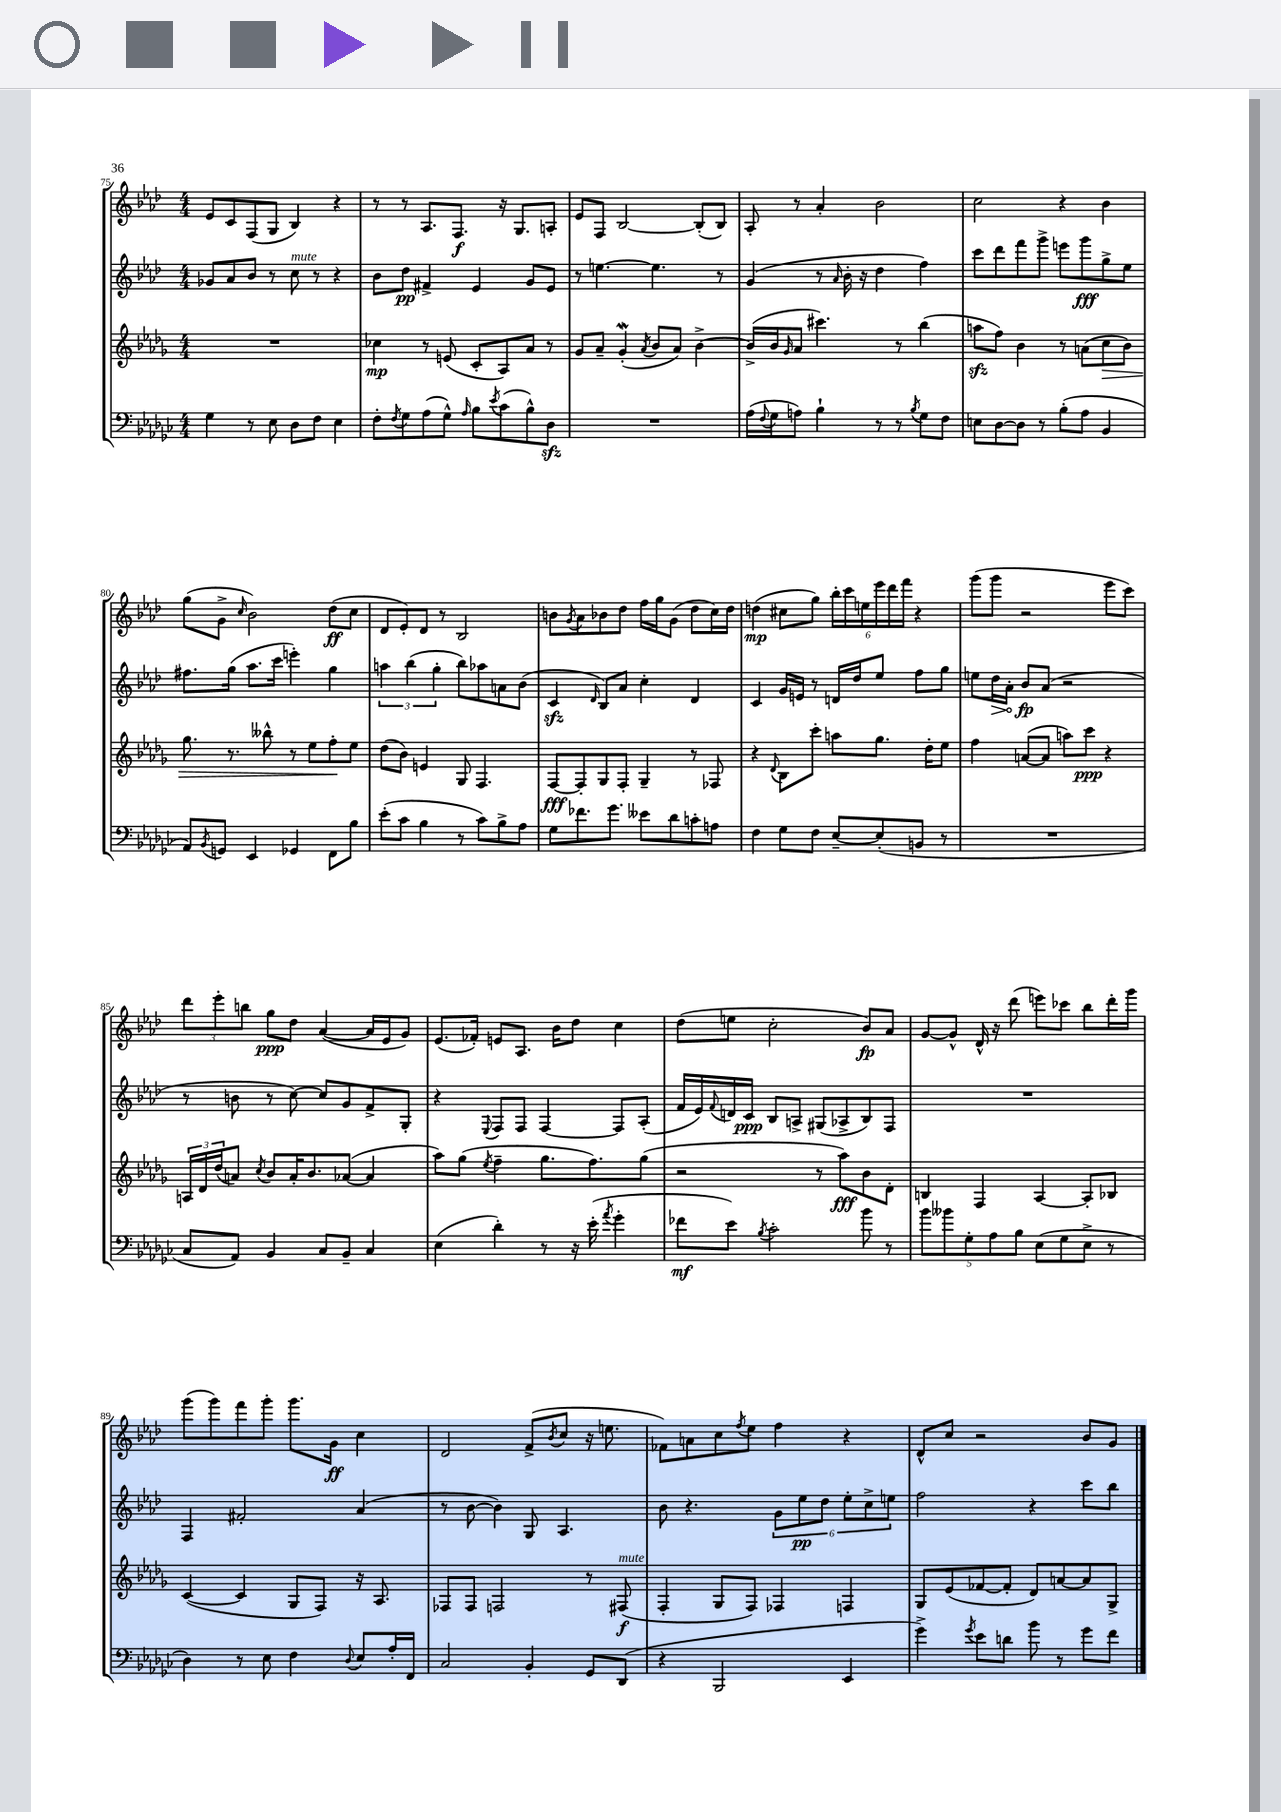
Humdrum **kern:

**kern	**dynam	**kern	**dynam	**kern	**dynam	**kern	**dynam
*part4	*part4	*part3	*part3	*part2	*part2	*part1	*part1
*staff4	*staff4	*staff3	*staff3	*staff2	*staff2	*staff1	*staff1
*clefF4	*	*clefG2	*	*clefG2	*	*clefG2	*
*k[b-e-a-d-g-c-]	*	*k[b-e-a-d-g-]	*	*k[b-e-a-d-]	*	*k[b-e-a-d-]	*
*M4/4	*	*M4/4	*	*M4/4	*	*M4/4	*
=75	=75	=75	=75	=75	=75	=75	=75
4G-\	.	1r	.	8g-X/L	.	8e-/L	.
.	.	.	.	8a-/	.	8c/	.
8r	.	.	.	8b-/J	.	(8F/	.
8E-\	.	.	.	8r	.	8G/J	.
!	!	!	!	!LO:TX:a:i:t=mute	!	!	!
8D-\L	.	.	.	8cc\	.	4B-/)	.
8F\J	.	.	.	8r	.	.	.
4E-\	.	.	.	4r	.	4r	.
=76	=76	=76	=76	=76	=76	=76	=76
8F'\L	.	4cc-X\	mp	8b-\L	.	8r	.
8qF/	.	.	.	.	.	.	.
8G-\	.	.	.	8dd-\J	pp	8r	.
(8A-\	.	8r	.	4f#X^/	.	8.A-/L	.
8G-^^\J)	.	(8en/	.	.	.	.	.
.	.	.	.	.	.	8.F/J	f
16qqA-/	.	.	.	.	.	.	.
8B-\L	.	8c'/L	.	4e-/	.	.	.
8qe-/	.	.	.	.	.	.	.
(8c-\	.	8A-/)	.	.	.	16r	.
.	.	.	.	.	.	8.G/L	.
8B-^^\)	.	8a-/J	.	8g/L	.	.	.
8D-zz\J	.	8r	.	8e-/J	.	8An'/J	.
=77	=77	=77	=77	=77	=77	=77	=77
1r	.	8g-/L	.	8r	.	8e-/L	.
.	.	8a-~/J	.	[4.een\	.	8F/J	.
.	.	(4g-w'/	.	.	.	[2B-/	.
.	.	8qa-/	.	.	.	.	.
.	.	8b-/L	.	4.ee\]	.	.	.
.	.	8a-/J)	.	.	.	.	.
.	.	[4b-^\	.	.	.	(8B-'/L]	.
.	.	.	.	8r	.	8B-/J)	.
=78	=78	=78	=78	=78	=78	=78	=78
(16A-\LL	.	(16b-^/LL]	.	(4g/	.	8A-'/	.
8qqF/	.	.	.	.	.	.	.
16G-\J	.	16b-/J	.	.	.	.	.
.	.	16qqg-/	.	.	.	.	.
8An\J)	.	8a-/J	.	.	.	8r	.
4B-`\	.	4.ccc#X\)	.	8r	.	4a-'/	.
.	.	.	.	16qqa-/	.	.	.
.	.	.	.	16b-'\	.	.	.
.	.	.	.	16r	.	.	.
8r	.	.	.	4dd-\	.	2b-\	.
8r	.	8r	.	.	.	.	.
8qB-/	.	.	.	.	.	.	.
8G-\L	.	(4bb-\	.	4ff\)	.	.	.
8F\J	.	.	.	.	.	.	.
=79	=79	=79	=79	=79	=79	=79	=79
8En\L	.	8aanzz\L	.	8ccc\L	.	2cc\	.
[8D-\	.	8ff\J)	.	8ddd-\	.	.	.
8D-\J]	.	4b-\	.	8fff\	.	.	.
8r	.	.	.	8ggg^\J	.	.	.
(8B-'\L	.	8r	.	8eeen\L	.	4r	.
8A-\J	.	(8an\L	.	8ggg\	fff	.	.
!	!	!	!LO:HP:b	!	!	!	!
4BB-/	.	8cc\	>	8gg^\	.	4b-\	.
.	.	8b-\J)	.	8ee-\J	.	.	.
!!LO:LB:g=z
=80	=80	=80	=80	=80	=80	=80	=80
8AA-/L)	.	8.gg-\	.	8.ff#X\L	.	(8gg\L	.
8qBB-/	.	.	.	.	.	.	.
8GGn/J	.	.	.	.	.	8g^\J	.
.	.	8.r	.	(16gg\Jk	.	.	.
.	.	.	.	.	.	16qqcc/	.
4EE-/	.	.	.	8.aa-\L	.	2b-\)	.
.	.	8bb--X^^\	.	.	.	.	.
.	.	.	.	16ccc\Jk	.	.	.
4GG-X/	.	8r	.	4eeen'\)	.	.	.
.	.	8ee-\L	.	.	.	.	.
8FF\L	.	8ff'\	.	4gg\	.	(8dd-\L	ff
8B-\J	.	8ee-\J	]	.	.	8cc\J	.
=81	=81	=81	=81	=81	=81	=81	=81
(8e-'\L	.	(8dd-\L	.	6aan\	.	8d-/L	.
8c-\J	.	8b-\J)	.	.	.	8e-'/)	.
.	.	.	.	(6bb-\	.	.	.
4B-\	.	4en/	.	.	.	8d-/J	.
.	.	.	.	6gg'\	.	.	.
.	.	.	.	.	.	8r	.
8r	.	8G-/	.	8bb-\L)	.	2B-/	.
8c-\L)	.	4.F/	.	8aa-X\	.	.	.
8B-^\	.	.	.	8an\	.	.	.
8A-\J	.	.	.	(8b-\J	.	.	.
=82	=82	=82	=82	=82	=82	=82	=82
8G-\L	.	[8F/L	fff	4czz/	.	8bn\L	.
.	.	.	.	.	.	8qg/	.
8.f-X\	.	8F'/]	.	.	.	8a-\	.
.	.	.	.	16qqd-/	.	.	.
.	.	8G-/	.	8B-/L)	.	8b-X\	.
8.g-\J	.	.	.	.	.	.	.
.	.	8F'/J	.	8a-/J	.	8dd-\J	.
8e--X\L	.	4G-~/	.	4cc'\	.	16ff\LL	.
.	.	.	.	.	.	16gg\J	.
8d-\	.	.	.	.	.	(8g\J	.
8cn'\	.	8r	.	4d-/	.	8dd-\L	.
8An\J	.	8F-X/	.	.	.	16cc\L)	.
.	.	.	.	.	.	16dd-\JJ	.
=83	=83	=83	=83	=83	=83	=83	=83
4F\	.	4r	.	4c/	.	(4ddn\	mp
.	.	8qqd-/	.	.	.	.	.
8G-\L	.	8B-\L	.	16g/LL	.	8cc#X\L	.
.	.	.	.	16en/JJ	.	.	.
8F\J	.	8ccc'\J	.	8r	.	8gg\J)	.
[8E-~/L	.	8aan\L	.	16dn/LL	.	24bb-'\LL	.
.	.	.	.	.	.	24ccc\	.
.	.	.	.	16dd-/J	.	.	.
.	.	.	.	.	.	24een\	.
(8E-'/]	.	8.gg-\J	.	8ee-/J	.	24eee-\	.
.	.	.	.	.	.	24ddd-\	.
.	.	.	.	.	.	24fff\JJ	.
8BBn/J	.	.	.	8ff\L	.	4r	.
.	.	16dd-'\KL	.	.	.	.	.
8r	.	8ee-\J	.	8gg\J	.	.	.
=84	=84	=84	=84	=84	=84	=84	=84
1r	.	4ff\	.	8een\L	.	(8ggg\L	.
!	!	!	!	!	!LO:HP:b	!	!
.	.	.	.	16dd-\L	>	8ggg\J	.
.	.	.	.	16a-'\JJ	.	.	.
.	.	([8an/L	.	8b-/L	fp	2r	.
.	.	8a/J]	.	(8a-/J	]	.	.
.	.	8aan\L)	.	2r	.	.	.
.	.	8ccc\J	ppp	.	.	.	.
.	.	4r	.	.	.	8eee-\L	.
.	.	.	.	.	.	8ccc\J)	.
!!LO:LB:g=z
=85	=85	=85	=85	=85	=85	=85	=85
8C-/L	.	24An/LL	.	8r	.	12ddd-\L	.
.	.	24d-/	.	.	.	.	.
.	.	(24dd-/J	.	.	.	12eee-'\	.
8AA-/J)	.	8an/J)	.	8bn\	.	.	.
.	.	.	.	.	.	12bbn\J	.
.	.	8qcc/	.	.	.	.	.
4BB-/	.	8b-/L	.	8r	.	8gg\L	ppp
.	.	16a'/K	.	[8cc\)	.	8dd-\J	.
.	.	8.b-/	.	.	.	.	.
8C-/L	.	.	.	8cc/L]	.	([4a-/	.
8BB-~/J	.	([8a-X/J	.	8g/	.	.	.
4C-/	.	4a-/]	.	8f^/	.	16a-/LL]	.
.	.	.	.	.	.	16e-/J	.
.	.	.	.	8G'/J	.	8g/J)	.
=86	=86	=86	=86	=86	=86	=86	=86
(4E-\	.	8aa-\L)	.	4r	.	(8.e-/L	.
.	.	(8gg-\J	.	.	.	.	.
.	.	.	.	.	.	16f-X'/Jk)	.
.	.	8qee-/	.	8qqE-/	.	.	.
4d-'\)	.	4ff~\	.	8F/L	.	8en/L	.
.	.	.	.	8F/J	.	8.A-/J	.
8r	.	8.gg-\L	.	[4F/	.	.	.
.	.	.	.	.	.	16b-\KL	.
16r	.	.	.	.	.	8dd-\J	.
(16e-'\	.	8.ff\)	.	.	.	.	.
8qa-/	.	.	.	.	.	.	.
4g-'\	.	.	.	8F/L]	.	4cc\	.
.	.	(8gg-\J	.	(8A-'/J	.	.	.
=87	=87	=87	=87	=87	=87	=87	=87
8f-X\L	mf	2r	.	16f/LL	.	(8dd-\L	.
.	.	.	.	16e-/)	.	.	.
.	.	.	.	8qqf/	.	.	.
8e-\J)	.	.	.	16dn/	.	8een\J	.
.	.	.	.	16c/JJ	ppp	.	.
8qB-/	.	.	.	.	.	.	.
2c-'\	.	.	.	8B-/L	.	2cc'\	.
.	.	.	.	8An^/J	.	.	.
.	.	8r	.	(8G#X/L	.	.	.
.	.	8aa-\L)	fff	8A-X^/	.	.	.
8b-\	.	8b-\	.	8B-/)	.	8b-/L)	fp
8r	.	8d-'\J	.	8F/J	.	8a-/J	.
=88	=88	=88	=88	=88	=88	=88	=88
10b-\L	.	4Bn/	.	1r	.	[8g/L	.
10b--X\	.	.	.	.	.	.	.
.	.	.	.	.	.	8g^^/J]	.
10G-'\	.	.	.	.	.	.	.
.	.	4F/	.	.	.	16d-^^/	.
10A-\	.	.	.	.	.	.	.
.	.	.	.	.	.	16r	.
.	.	.	.	.	.	(8ddd-\	.
10B-\J	.	.	.	.	.	.	.
(8E-\L	.	[4A-/	.	.	.	8eeen\L)	.
8G-\	.	.	.	.	.	8ccc-X\J	.
8E-^\J	.	8A-'/L]	.	.	.	8bb-\L	.
8r	.	8B-X/J	.	.	.	16ddd-'\L	.
.	.	.	.	.	.	16ggg\JJ	.
!!LO:LB:g=z
=89	=89	=89	=89	=89	=89	=89	=89
4D-\)	.	([4c/	.	4F/	.	(8ggg\L	.
.	.	.	.	.	.	8ggg\)	.
8r	.	4c/]	.	2f#X'/	.	8fff\	.
8E-\	.	.	.	.	.	8ggg'\J	.
4F\	.	8G-/L	.	.	.	8.ggg\L	.
.	.	8F/J)	.	.	.	.	.
.	.	.	.	.	.	16g\Jk	ff
8qqD-/	.	.	.	.	.	.	.
8E-/L	.	16r	.	(4a-/	.	4cc\	.
.	.	8.A-/	.	.	.	.	.
16A-'/L	.	.	.	.	.	.	.
16FF/JJ	.	.	.	.	.	.	.
=90	=90	=90	=90	=90	=90	=90	=90
2C-/	.	8F-X/L	.	8r	.	2d-/	.
.	.	8F-/J	.	[8b-\	.	.	.
.	.	2Fn/	.	4b-\])	.	.	.
4BB-'/	.	.	.	8G/	.	(8f^/L	.
.	.	.	.	.	.	8qb-/	.
.	.	.	.	4.A-/	.	8cc/J	.
8GG-/L	.	8r	.	.	.	16r	.
.	.	.	.	.	.	8.een\	.
!	!	!LO:TX:a:i:t=mute	!	!	!	!	!
(8DD-/J	.	(8F#X/	f	.	.	.	.
=91	=91	=91	=91	=91	=91	=91	=91
4r	.	4F'/	.	8b-\	.	8f-X\L)	.
.	.	.	.	4.r	.	8an\	.
2BBB-/	.	8G-/L	.	.	.	8cc\	.
.	.	.	.	.	.	8qff/	.
.	.	8F/J)	.	.	.	8ee-\J	.
.	.	4F-X/	.	12g\L	.	4ff\	.
.	.	.	.	12ee-\	pp	.	.
.	.	.	.	12dd-\J	.	.	.
4EE-/	.	4Fn/	.	12ee-'\L	.	4r	.
.	.	.	.	12cc^\	.	.	.
.	.	.	.	12een\J	.	.	.
=92	=92	=92	=92	=92	=92	=92	=92
4g-^\)	.	8G-/L	.	2ff\	.	8d-^^/L	.
.	.	(8e-/	.	.	.	8cc/J	.
8qg-/	.	.	.	.	.	.	.
8e-\L	.	[8f-X/	.	.	.	2r	.
8dn\J	.	8f-'/J]	.	.	.	.	.
8b-\	.	8d-/L)	.	4r	.	.	.
8r	.	[8an/	.	.	.	.	.
8g-\L	.	8a/]	.	8ccc\L	.	8b-/L	.
8f\J	.	8G-^/J	.	8bb-\J	.	8g/J	.
==	==	==	==	==	==	==	==
*-	*-	*-	*-	*-	*-	*-	*-
